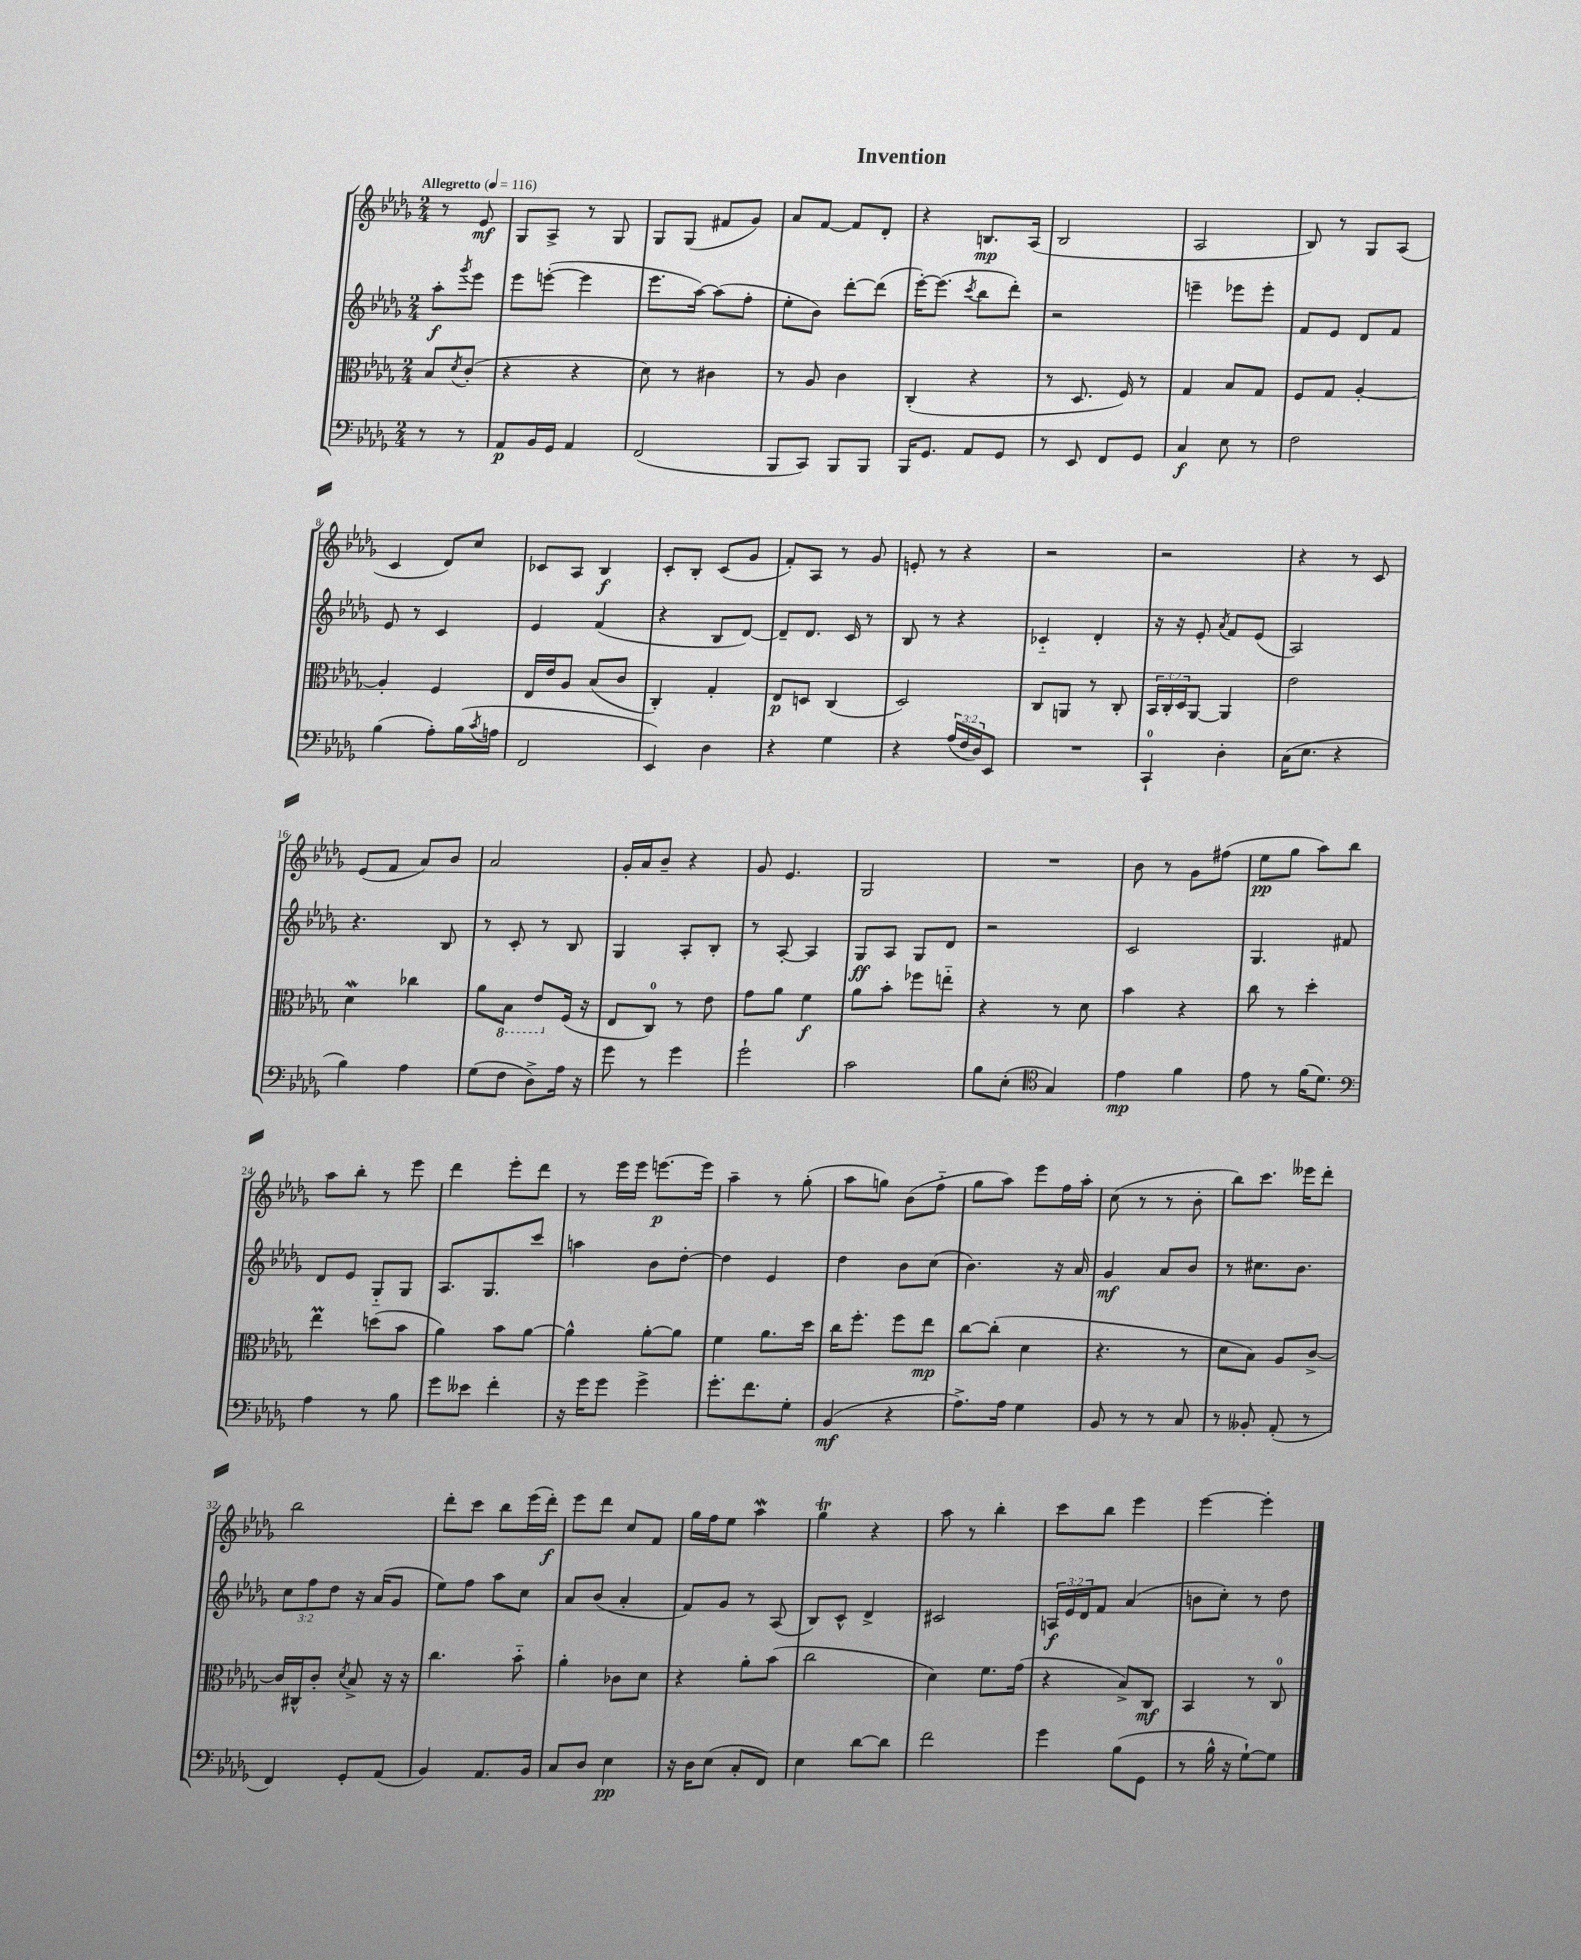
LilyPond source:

\header { title = "Invention" }
<<
\new StaffGroup <<
\new Staff = "s0" {
    \clef treble \key des \major \numericTimeSignature \time 2/4 \partial 4 \tempo "Allegretto" 4 = 116
    r8 ees'8\mf |
    ges8 aes8-> r8 ges8 |
    ges8 ges8( fis'8 ges'8) |
    aes'8 f'8~ f'8 des'8-. |
    r4 b8.\mp aes16( |
    bes2 |
    aes2 |
    bes8) r8 ges8 aes8( |
    c'4 des'8) c''8 |
    ces'8 aes8 bes4\f |
    c'8-. bes8-. c'8( ges'8 |
    f'8-.) aes8 r8 ges'8 |
    e'8-. r8 r4 |
    r2 |
    r2 |
    r4 r8 c'8 |
    ees'8( f'8 aes'8) bes'8 |
    aes'2 |
    ges'16-. aes'16 bes'8-- r4 |
    ges'8 ees'4. |
    ges2 |
    R2 |
    bes'8 r8 ges'8 fis''8( |
    ees''8\pp ges''8 aes''8) bes''8 |
    aes''8 bes''8-. r8 ees'''8 |
    des'''4 ees'''8-. des'''8 |
    r8 ees'''16 ees'''16 e'''8.~\p e'''16 |
    aes''4-- r8 ges''8-.( |
    aes''8 g''8) bes'8( f''8-_ |
    ges''8 aes''8) ees'''8 f''16 aes''16-. |
    c''8( r8 r8 bes'8-. |
    bes''8) c'''8. eeses'''16 des'''8-. |
    bes''2 |
    des'''8-. c'''8 bes''8 ees'''16( des'''16-.\f) |
    ees'''8 des'''8 c''8 f'8 |
    ges''16 f''16 ees''8 aes''4\mordent |
    ges''4\trill r4 |
    aes''8 r8 bes''4-. |
    c'''8 bes''8 ees'''4 |
    ees'''4~ ees'''4-. \bar "|." |
}
\new Staff = "s1" {
    \clef treble \key des \major \numericTimeSignature \time 2/4 \override Staff.TupletNumber.text = #tuplet-number::calc-fraction-text \partial 4
    aes''8-.\f \acciaccatura { ges'''8 } ees'''8 |
    ees'''8 e'''8~-.( e'''4 |
    ees'''8. aes''16~) aes''8( f''8-. |
    ees''8-. bes'8) des'''8~-. des'''8( |
    ees'''16~-.) ees'''8.( \acciaccatura { c'''8 } bes''8 des'''8-.) |
    r2 |
    e'''4-- ees'''8 ees'''8-. |
    f'8 ees'8 des'8 f'8 |
    ees'8 r8 c'4 |
    ees'4 f'4( |
    r4 bes8 des'8~) |
    des'8-- des'8. c'16 r8 |
    bes8 r8 r4 |
    ces'4-_ des'4-. |
    r16 r16 ees'8-. \acciaccatura { aes'8 } f'8 ees'8( |
    aes2) |
    r4. bes8 |
    r8 c'8-. r8 bes8 |
    ges4 aes8-. bes8-. |
    r8 aes8~-. aes4 |
    ges8\ff aes8 ges8 des'8 |
    r2 |
    c'2 |
    ges4. fis'8 |
    des'8 ees'8 ges8-_ ges8 |
    aes8. ges8. c'''8 |
    a''4 bes'8 des''8~-. |
    des''4 ees'4 |
    des''4 bes'8 c''8( |
    bes'4.) r16 aes'16 |
    ges'4\mf aes'8 bes'8 |
    r8 cis''8. bes'8. |
    \tuplet 3/2 { c''8 f''8 des''8 } r16 aes'16( ges'8 |
    ees''8) f''8 aes''8 c''8 |
    aes'8 bes'8( aes'4-. |
    f'8) ges'8 r8 aes8( |
    bes8) c'8-^ des'4-> |
    cis'2 |
    \tuplet 3/2 { a16\f ees'16 des'16 } f'8 aes'4( |
    b'8 c''8-.) r8 des''8 \bar "|." |
}
\new Staff = "s2" {
    \clef alto \key des \major \numericTimeSignature \time 2/4 \override Staff.TupletNumber.text = #tuplet-number::calc-fraction-text \partial 4
    bes8 \acciaccatura { des'8 } c'8-.( |
    r4 r4 |
    des'8) r8 cis'4 |
    r8 aes8 c'4 |
    c4-.( r4 |
    r8 des8. f16) r8 |
    ges4 bes8 ges8 |
    f8 ges8 aes4~-. |
    aes4-. f4 |
    ees16 ees'16 aes8 bes8( c'8 |
    c4-.) ges4-. |
    ees8\p d8 c4( |
    des2) |
    c8 a,8 r8 c8-. |
    \tuplet 3/2 { bes,16 c16-. des16 } aes,8~ aes,4 |
    ees'2 |
    des'4\mordent ces''4 |
    aes'8 \ottava #-1 bes,8 ees8 \ottava #0 f16( r16 |
    ees8 c8-0) r8 ees'8 |
    ges'8 aes'8 f'4\f |
    aes'8 bes'8-. fes''8 e''8-_ |
    r4 r8 des'8 |
    bes'4 r4 |
    c''8 r8 des''4-. |
    ees''4\prall d''8( bes'8 |
    aes'4) bes'8 aes'8~ |
    aes'4-^ aes'8~-. aes'8 |
    f'4 aes'8. des''16 |
    c''16 f''8.-. f''8 ees''8\mp |
    c''8~ c''8-.( des'4 |
    r4. r8 |
    des'8 bes8) aes8 c'8~-> |
    c'16 cis16-^ c'8-. \acciaccatura { des'8 } bes8-> r16 r16 |
    c''4. bes'8-_ |
    aes'4-. ces'8 des'8 |
    r4 aes'8-. bes'8( |
    c''2 |
    des'4) f'8. ges'16( |
    r4 bes8->) c8\mf |
    bes,4 r8 c8-0 \bar "|." |
}
\new Staff = "s3" {
    \clef bass \key des \major \numericTimeSignature \time 2/4 \override Staff.TupletNumber.text = #tuplet-number::calc-fraction-text \partial 4
    r8 r8 |
    aes,8\p bes,16 ges,16 aes,4 |
    f,2( |
    bes,,8 c,8) bes,,8 bes,,8 |
    bes,,16 ges,8. aes,8 ges,8 |
    r8 ees,8 f,8 ges,8 |
    c4\f ees8 r8 |
    f2 |
    bes4( aes8-.) bes16( \acciaccatura { c'8 } a16 |
    f,2 |
    ees,4) des4 |
    r4 ges4 |
    r4 \tuplet 3/2 { aes16( f16 des16) } ees,8 |
    R2 |
    c,4-0-! des4-. |
    c16( ees8. r4 |
    bes4) aes4 |
    ges8( f8 des8->) aes16 r16 |
    ges'8 r8 ges'4 |
    ges'2-! |
    c'2 |
    bes8 ees8-.( \clef tenor ges4) |
    ees'4\mp f'4 |
    ees'8 r8 f'16( des'8.) |
    \clef bass aes4 r8 bes8 |
    ges'8 eeses'8 f'4-. |
    r16 ges'16 ges'8 ges'4-> |
    ges'8.-. f'8. ges8-. |
    bes,4\mf( r4 |
    aes8.->) aes16 ges4 |
    bes,8 r8 r8 c8 |
    r8 beses,8-. aes,8-.( r8 |
    f,4) ges,8-. aes,8( |
    bes,4) aes,8. bes,16 |
    c8 des8 ees4\pp |
    r16 des16 ees8( c8-. f,8) |
    ees4 des'8~ des'8 |
    f'2 |
    ges'4 bes8( ges,8 |
    r8 bes16-^ r16 ges8~-!) ges8 \bar "|." |
}
>>
>>
